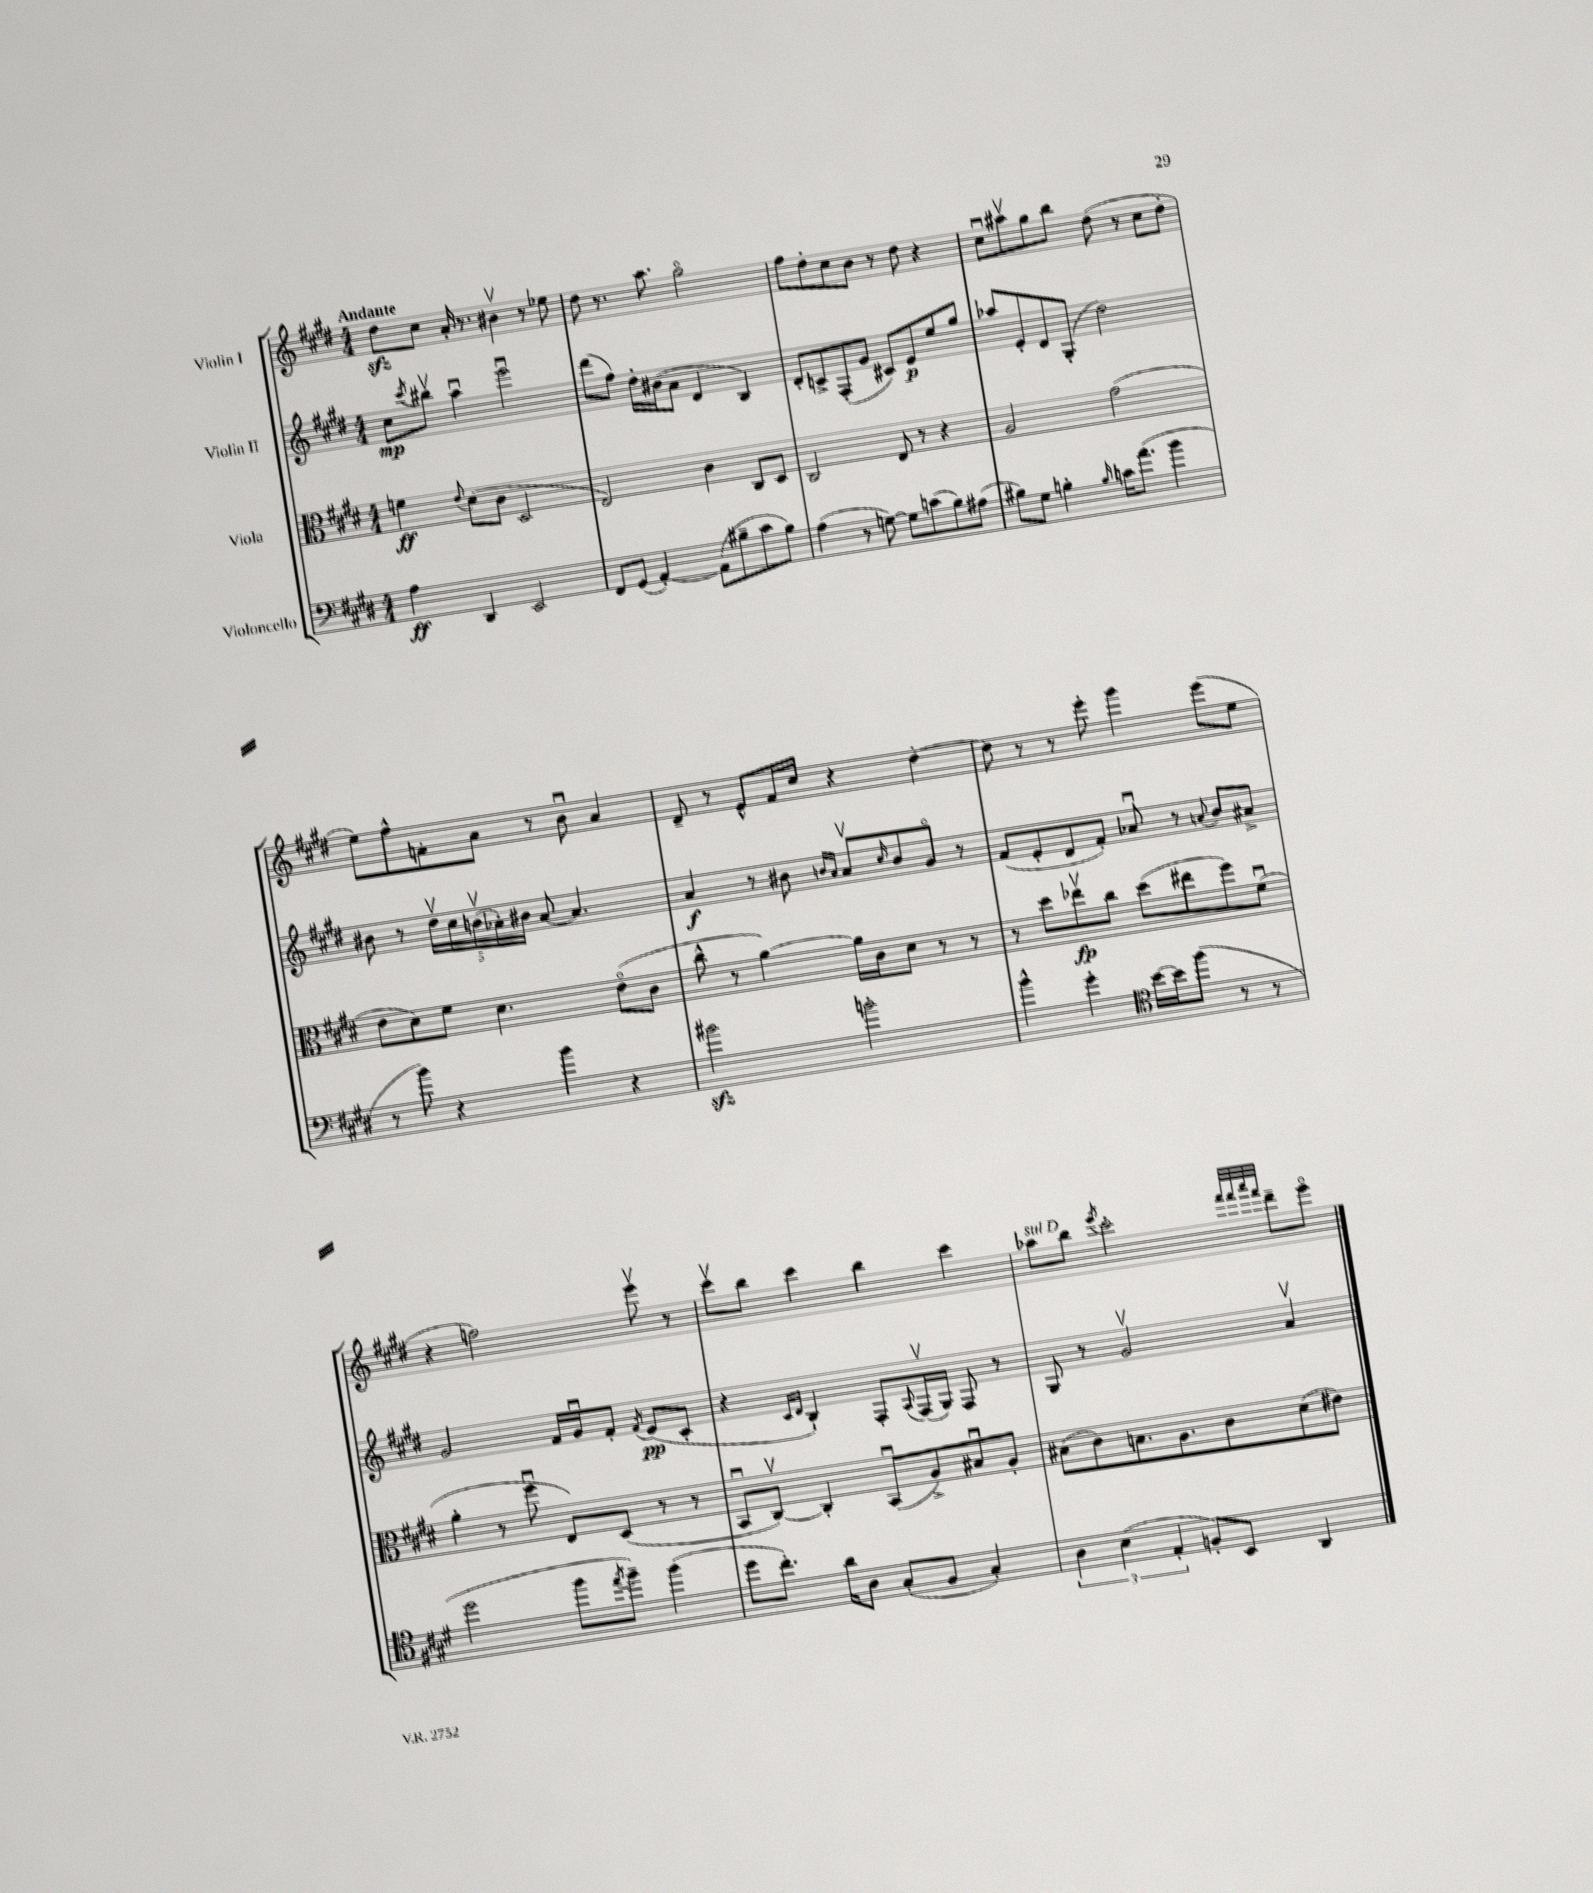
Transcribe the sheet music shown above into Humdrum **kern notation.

**kern	**dynam	**kern	**dynam	**kern	**dynam	**kern
*part4	*part4	*part3	*part3	*part2	*part2	*part1
*staff4	*staff4	*staff3	*staff3	*staff2	*staff2	*staff1
*I"Violoncello	*	*I"Viola	*	*I"Violin II	*	*I"Violin I
*clefF4	*	*clefC3	*	*clefG2	*	*clefG2
*k[f#c#g#d#]	*	*k[f#c#g#d#]	*	*k[f#c#g#d#]	*	*k[f#c#g#d#]
*M4/4	*	*M4/4	*	*M4/4	*	*M4/4
=1	=1	=1	=1	=1	=1	=1
!	!	!	!	!	!	!LO:TX:a:B:t=Andante
4A\	ff	4fn\	ff	8cc#\L	mp	8dd#zz\L
.	.	.	.	8qccc#/	.	.
.	.	.	.	8bb#Xv\J	.	8cc#\J
.	.	8qqe/	.	.	.	.
4DD#/	.	(8d#\L	.	4aau\	.	16a'/
.	.	.	.	.	.	8.r
.	.	8c#\J	.	.	.	.
2EE/	.	2D#/	.	2eeeu\	.	4b#Xv\
.	.	.	.	.	.	8r
.	.	.	.	.	.	8ee-X\
=2	=2	=2	=2	=2	=2	=2
8FF#/L	.	2E/)	.	(8ddd#\L	.	8dd#\
(8GG#/J	.	.	.	8ff#\J)	.	8.r
[4AA'/)	.	.	.	16dd#'\LL	.	.
.	.	.	.	(16b#X\J	.	8.aa\
.	.	.	.	8a\J	.	.
(8AA\L]	.	4c#\	.	4d#/	.	2gg#\
8B#X~\	.	.	.	.	.	.
8c#\	.	8C#/L	.	4B/)	.	.
8B#\J)	.	8D#/J	.	.	.	.
=3	=3	=3	=3	=3	=3	=3
(4A\	.	2C#/	.	8d#'/L	.	8ff#\L
.	.	.	.	8cn^/	.	8dd#'\
8r	.	.	.	(8F#'/	.	8cc#\
[8Gn\)	.	.	.	8g#/J	.	8b\J
8G\L]	.	8E/	.	8c#X/L)	.	8r
(8cn\	.	8r	.	8e/	p	8dd#\
8B\)	.	4r	.	8ee/	.	4r
(8A#X\J	.	.	.	8gg#/J	.	.
=4	=4	=4	=4	=4	=4	=4
8B#X\L)	.	2A/	.	8aa-X/L	.	8cc#u\L
8G#\J	.	.	.	8e'/	.	8aa#Xv\
4Bn'\	.	.	.	8d#/	.	8gg#\
.	.	.	.	(8G#'/J	.	8bb\J
16qqB/	.	.	.	.	.	.
16cn\KL	.	(2g#\	.	2dd#\)	.	(8dd#\
(8.a\J	.	.	.	.	.	.
.	.	.	.	.	.	8r
4b\	.	.	.	.	.	8cc#\L
.	.	.	.	.	.	8dd#'\J
!!LO:LB:g=z
=5	=5	=5	=5	=5	=5	=5
8r	.	8e\L	.	8b#X\	.	8ee\L)
8b\)	.	8d#\)	.	8r	.	8ff#^^\
4r	.	8f#\J	.	20dd#v\LL	.	8fn'\
.	.	.	.	20cc#\	.	.
.	.	.	.	(20bnv\	.	.
.	.	4.d#\	.	.	.	8a\J
.	.	.	.	20a-X'\)	.	.
.	.	.	.	20b#X\JJ	.	.
4b\	.	.	.	[8a-/	.	8r
.	.	.	.	4.a-/]	.	8bu\
4r	.	(8e\L	.	.	.	4a/
.	.	8c#\J	.	.	.	.
=6	=6	=6	=6	=6	=6	=6
2b#Xzz\	.	8cc#^^\	.	4a/	f	8d#~/
.	.	8r	.	.	.	8r
.	.	[4a\)	.	8r	.	8e^^/L
.	.	.	.	8b#X\	.	16f#/L
.	.	.	.	.	.	16cc#/JJ
.	.	.	.	16qqbn/LL	.	.
.	.	.	.	16qqa/JJ	.	.
2bn'\	.	16a\LL]	.	8av/L	.	4r
.	.	16c#\J	.	.	.	.
.	.	.	.	16qqcc#/	.	.
.	.	8d#\J	.	8b/	.	.
.	.	8r	.	8g#/J	.	[4dd#'\
.	.	8r	.	8r	.	.
=7	=7	=7	=7	=7	=7	=7
4b^^\	.	8r	.	(8f#/L	.	8dd#\]
.	.	8dd#\L	.	8e'/	.	8r
4g#'\	.	8ee-Xv\	fp	8d#/	.	8r
.	.	8cc#\J	.	8f#'/J)	.	8eee'\
*clefC4	*	*	*	*	*	*
[16b\LL	.	(8dd#\L	.	8a-Xu/	.	4ggg#\
16b\J]	.	.	.	.	.	.
(8ff#\J	.	8ee#X\	.	8r	.	.
.	.	.	.	8qqan/	.	.
8r	.	8ff#\)	.	8b/L	.	(8eee\L
8r	.	(8f#u\J	.	8a#X^/J	.	8ee\J
!!LO:LB:g=z
=8	=8	=8	=8	=8	=8	=8
2dd#\	.	4a'\	.	2g#/	.	4r
.	.	8r	.	.	.	2ffn\)
.	.	8ff#u\	.	.	.	.
8ff#\L	.	8E/L)	.	16f#/LL	.	.
.	.	.	.	16g#u/J	.	.
8qee/	.	.	.	.	.	.
8ff#~\J)	.	(8D#/J	.	8f#'/J	.	.
.	.	.	.	8qf#/	.	.
(4ff#\	.	8r	.	(8e/L	pp	8eeev\
.	.	8r	.	8c#'/J	.	8r
=9	=9	=9	=9	=9	=9	=9
8dd#\L	.	8BBu/L	.	4r	.	8ccc#v\L
8.cc#'\J)	.	[8C#v/J)	.	.	.	8bb\J
.	.	.	.	16qqc#/LL	.	.
.	.	.	.	16qqd#/JJ	.	.
.	.	4C#'/]	.	4B`/)	.	4ccc#\
16a\KL	.	.	.	.	.	.
8A\J	.	.	.	.	.	.
(8G#'/L	.	(8BBu/L	.	8F#'/L	.	4bb\
.	.	.	.	8qqA/	.	.
8F#/J	.	8A^/)	.	(16F#v/L	.	.
.	.	.	.	16G#/JJ)	.	.
4G#'/)	.	8B#Xu/	.	8F#/	.	4ccc#\
.	.	8A'/J	.	8r	.	.
=10	=10	=10	=10	=10	=10	=10
!	!	!	!	!	!	!LO:TX:a:i:t=sul D
6A\	.	(8B#X\L	.	8G#/	.	8aa-X\L
.	.	8c#\)	.	8r	.	8bb\J
(6B\	.	.	.	.	.	.
.	.	.	.	.	.	8qeee/
.	.	8.Bn\	.	2g#v/	.	2ccc#'\
6E'/	.	.	.	.	.	.
.	.	8.A\	.	.	.	.
8Fn'/L)	.	.	.	.	.	.
8BB/J	.	8c#\	.	.	.	.
.	.	.	.	.	.	32qqfff#/LLL
.	.	.	.	.	.	32qqfff#/
.	.	.	.	.	.	32qqaaa/
.	.	.	.	.	.	32qqfff#/JJJ
4AA/	.	(8d#\	.	4av/	.	8ddd#~\L
.	.	8e#X\J)	.	.	.	8eee\J
==	==	==	==	==	==	==
*-	*-	*-	*-	*-	*-	*-
